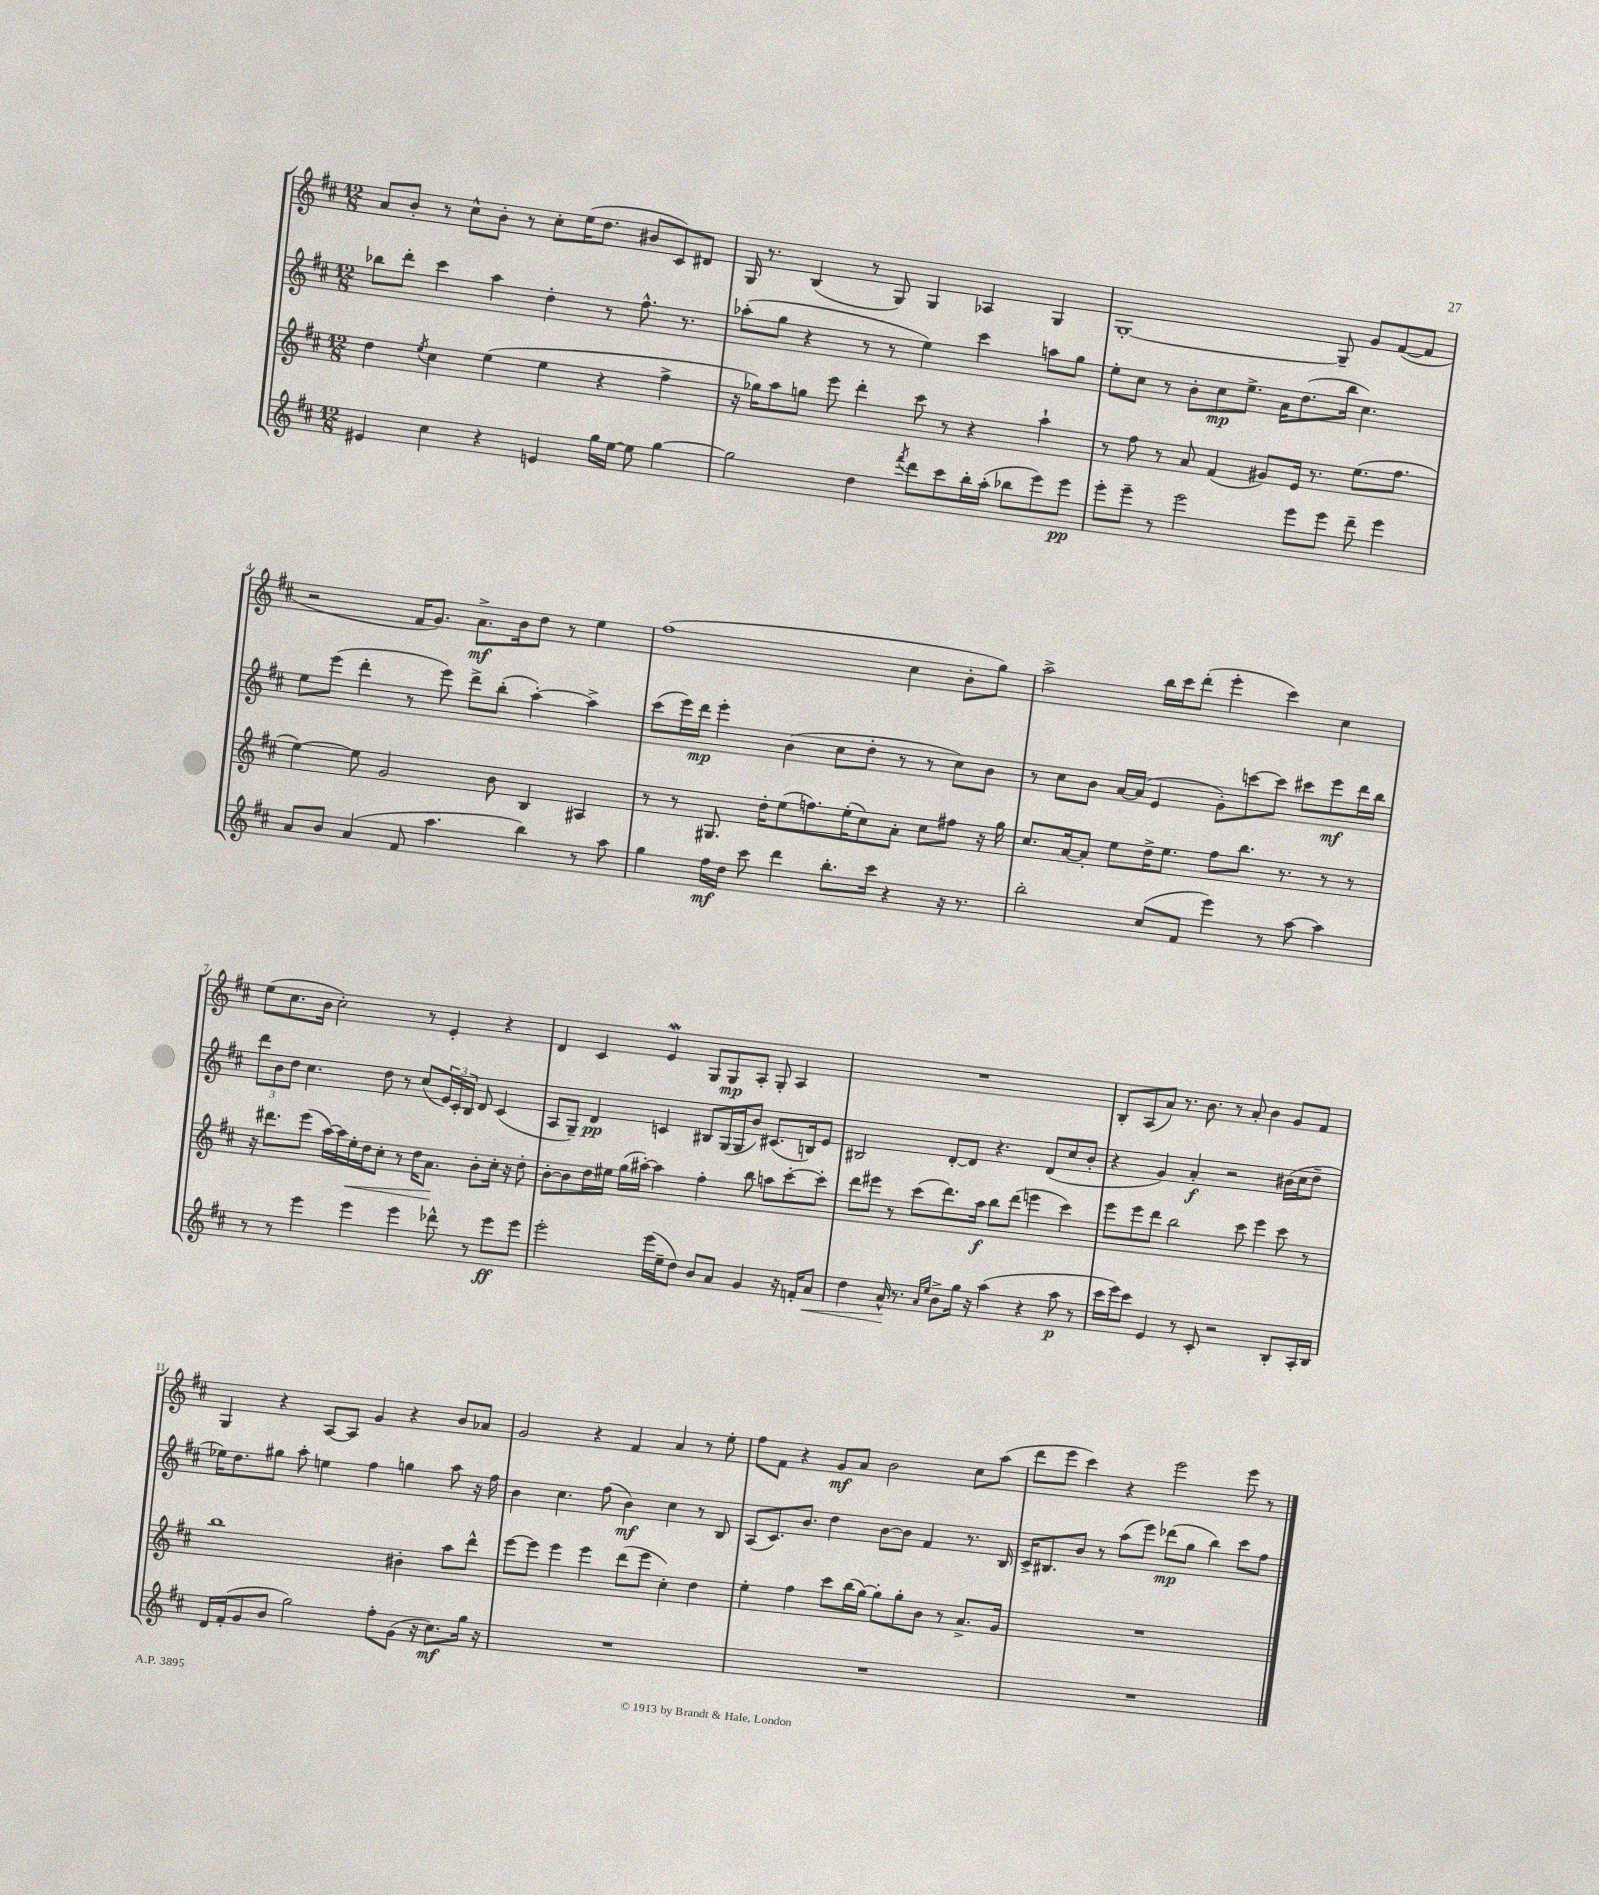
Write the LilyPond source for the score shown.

<<
\new StaffGroup <<
\new Staff = "s0" {
    \clef treble \key d \major \numericTimeSignature \time 12/8
    a'8 b'8-. r8 cis''8-^ b'8-. r8 cis''8-. e''16( d''8. bis'8 cis'8) dis'8 |
    g16 r8. b4( r8 g8) g4 aes4 g4 |
    g1~-. g8-- g'8 fis'8~( fis'8 |
    r2 fis'16 g'8.) a'8.->\mf b'16 d''8 r8 e''4 |
    fis''1( cis''4 b'8-. g''8) |
    a''2-> b''16 cis'''16 d'''8-.( e'''4-. cis'''4) cis''4 |
    e''8( cis''8. b'16 cis''2-.) r8 e'4-. r4 |
    d'4 cis'4 e'4\mordent g8 g8\mp a8-. g8-. a4 |
    R1. |
    b8-. a8( a'8) r8. b'8. r8 a'8-. b'4 g'8 fis'8 |
    g4 r4 a8~ a8 g'4 r4 b'8 aes'8 |
    g'2 r4 fis'4 a'4 r8 e''8-. |
    fis''8 fis'8 r4 g'8\mf a'8 b'2 cis''8 a''8( |
    d'''8 e'''8 cis'''4) r4 e'''2 e'''8 r8 \bar "|." |
}
\new Staff = "s1" {
    \clef treble \key d \major \numericTimeSignature \time 12/8
    bes''8 d'''8-. cis'''4 a''4 d''4-. r8 fis''8.-^ r8. |
    aes''8-.( g''8 r4 r8 r8 e''4) cis'''4 a''8 g''8 |
    e''8-. cis''8 r8 b'8-. cis''8\mp e''8.-> a'16 d''8.( b''16 cis''4.) |
    e''8 e'''8( d'''4-. r8 e'''8) d'''8-> b''8-.( a''4~-.) a''4-> |
    cis'''8( e'''16) d'''16\mp e'''4-. b'4( cis''8 d''8-. r8 r8 cis''8) b'8 |
    r8 cis''8 b'8 a'16~ a'16( e'4 g'8-.) c'''8~ c'''8 cis'''8 e'''8\mf d'''16 b''16 |
    \tuplet 3/2 { d'''8 b'8 d''8 } cis''4. d''8 r8 cis''8( \tuplet 3/2 { e'16) cis'16-. b16 } d'8 cis'4( |
    a8 g8--) d'4\pp c'4 bis8 g16( g16 b'8) cis'8.( b16) e'8 |
    bis2 d'8~-. d'8 r4. d'8( cis''8 b'8-. |
    r4 g'4) a'4-.\f r2 bis'16( cis''16 d''8-- |
    ees''16) d''8. gis''8 a''8-. e''4 fis''4 g''4 a''8 r16 fis''16 |
    b'4 cis''4. fis''8( b'4\mf) cis''4 r8 b8 |
    a8( cis'8.) b'8. d''4 b'8~ b'8 fis'4 r8. b16 |
    cis'16-> bis8. b'8 r8 a''8( e'''8) des'''8\mp( g''8 b''4) cis'''8 fis''8 \bar "|." |
}
\new Staff = "s2" {
    \clef treble \key d \major \numericTimeSignature \time 12/8
    d''4 \acciaccatura { e''8 } cis''4 e''4( e''4 r4 fis''4-> |
    r16 ges''16) a''8 g''8 e'''8 d'''4-. cis'''8 r8 r4 a''4-! |
    r8 fis''8 r8 a'8 fis'4( gis'8) e'16 r8. e''8.( fis''8. |
    e''4~) e''8 g'2 b'8 b4 ais4 |
    r8 r8 gis8. d''16-. e''8( f''8.) e''16-.( cis''8) a'8-. cis''8 fis''8 r16 g''16 |
    cis''8. a'16~ a'8-. e''8 d''16-> e''8. fis''8 b''8. r8. r8 r8 |
    r16 dis'''8. e'''8( a''16~) a''16 e''16-.\< d''16 cis''8-. r8 d''16 a'8.\! b'8-. cis''16-. r16 d''8-. |
    b'8~-. b'8 d''16 eis''16 g''16( ais''16~-.) ais''4 fis''4-. b''8 a''8 cis'''8~-. cis'''8-. |
    d'''8 eis'''8 r8 cis'''8( d'''8.) a''16\f b''8 d'''8( e'''4 cis'''4) |
    e'''8 e'''8 d'''8 b''2 cis'''8 e'''4 cis'''8 r8 |
    b''1 bis'4-. a''8 d'''8-^ |
    e'''8~ e'''8 e'''4 e'''4 d'''8( e'''8 cis''4-.) d''4 |
    e''4-. fis''4 cis'''8 b''16( g''16~) g''8-. g''8-. b'8 r8 a'8.-> g'16 |
    R1. \bar "|." |
}
\new Staff = "s3" {
    \clef treble \key d \major \numericTimeSignature \time 12/8
    eis'4 cis''4 r4 e'4 g''16 e''16~ e''8 g''4~ |
    g''2 d''4 \acciaccatura { fis'''8 } d'''8 cis'''8 b''16-. a''16-.( bes''8 e'''8) e'''8\pp |
    e'''8-. e'''8-- r8 e'''2 e'''8 e'''8 d'''8-- e'''4 |
    a'8 b'8 a'4( fis'8 a''4. b''4) r8 a''8 |
    g''4 fis''16\mf d''16 cis'''8 d'''4 b''8.-. cis'''16 r4 r16 r8. |
    b''2-. cis''8( fis'8 e'''4) r8 a''8~ a''4 |
    r8 r8 e'''4 e'''4 e'''4 des'''8-^ r8 e'''8\ff e'''8 |
    e'''2-. e'''16( e''16-- d''8) b'8 a'8 g'4 r16 f'16-. a'8\< |
    d''4 a'16-^\! r8. \grace { a'16 e''16 } b'8-> g''16 r16 a''4( r4 a''8\p r8 |
    cis'''16 e'''16) cis'''8 e'4 r8 cis'8-. r2 b8-. a16-. b16 |
    d'16 fis'16-.( g'8 b'8 g''2) fis''8-. g'8( r16 cis''8.\mf) g''16 r16 |
    R1. |
    R1. |
    R1. \bar "|." |
}
>>
>>
